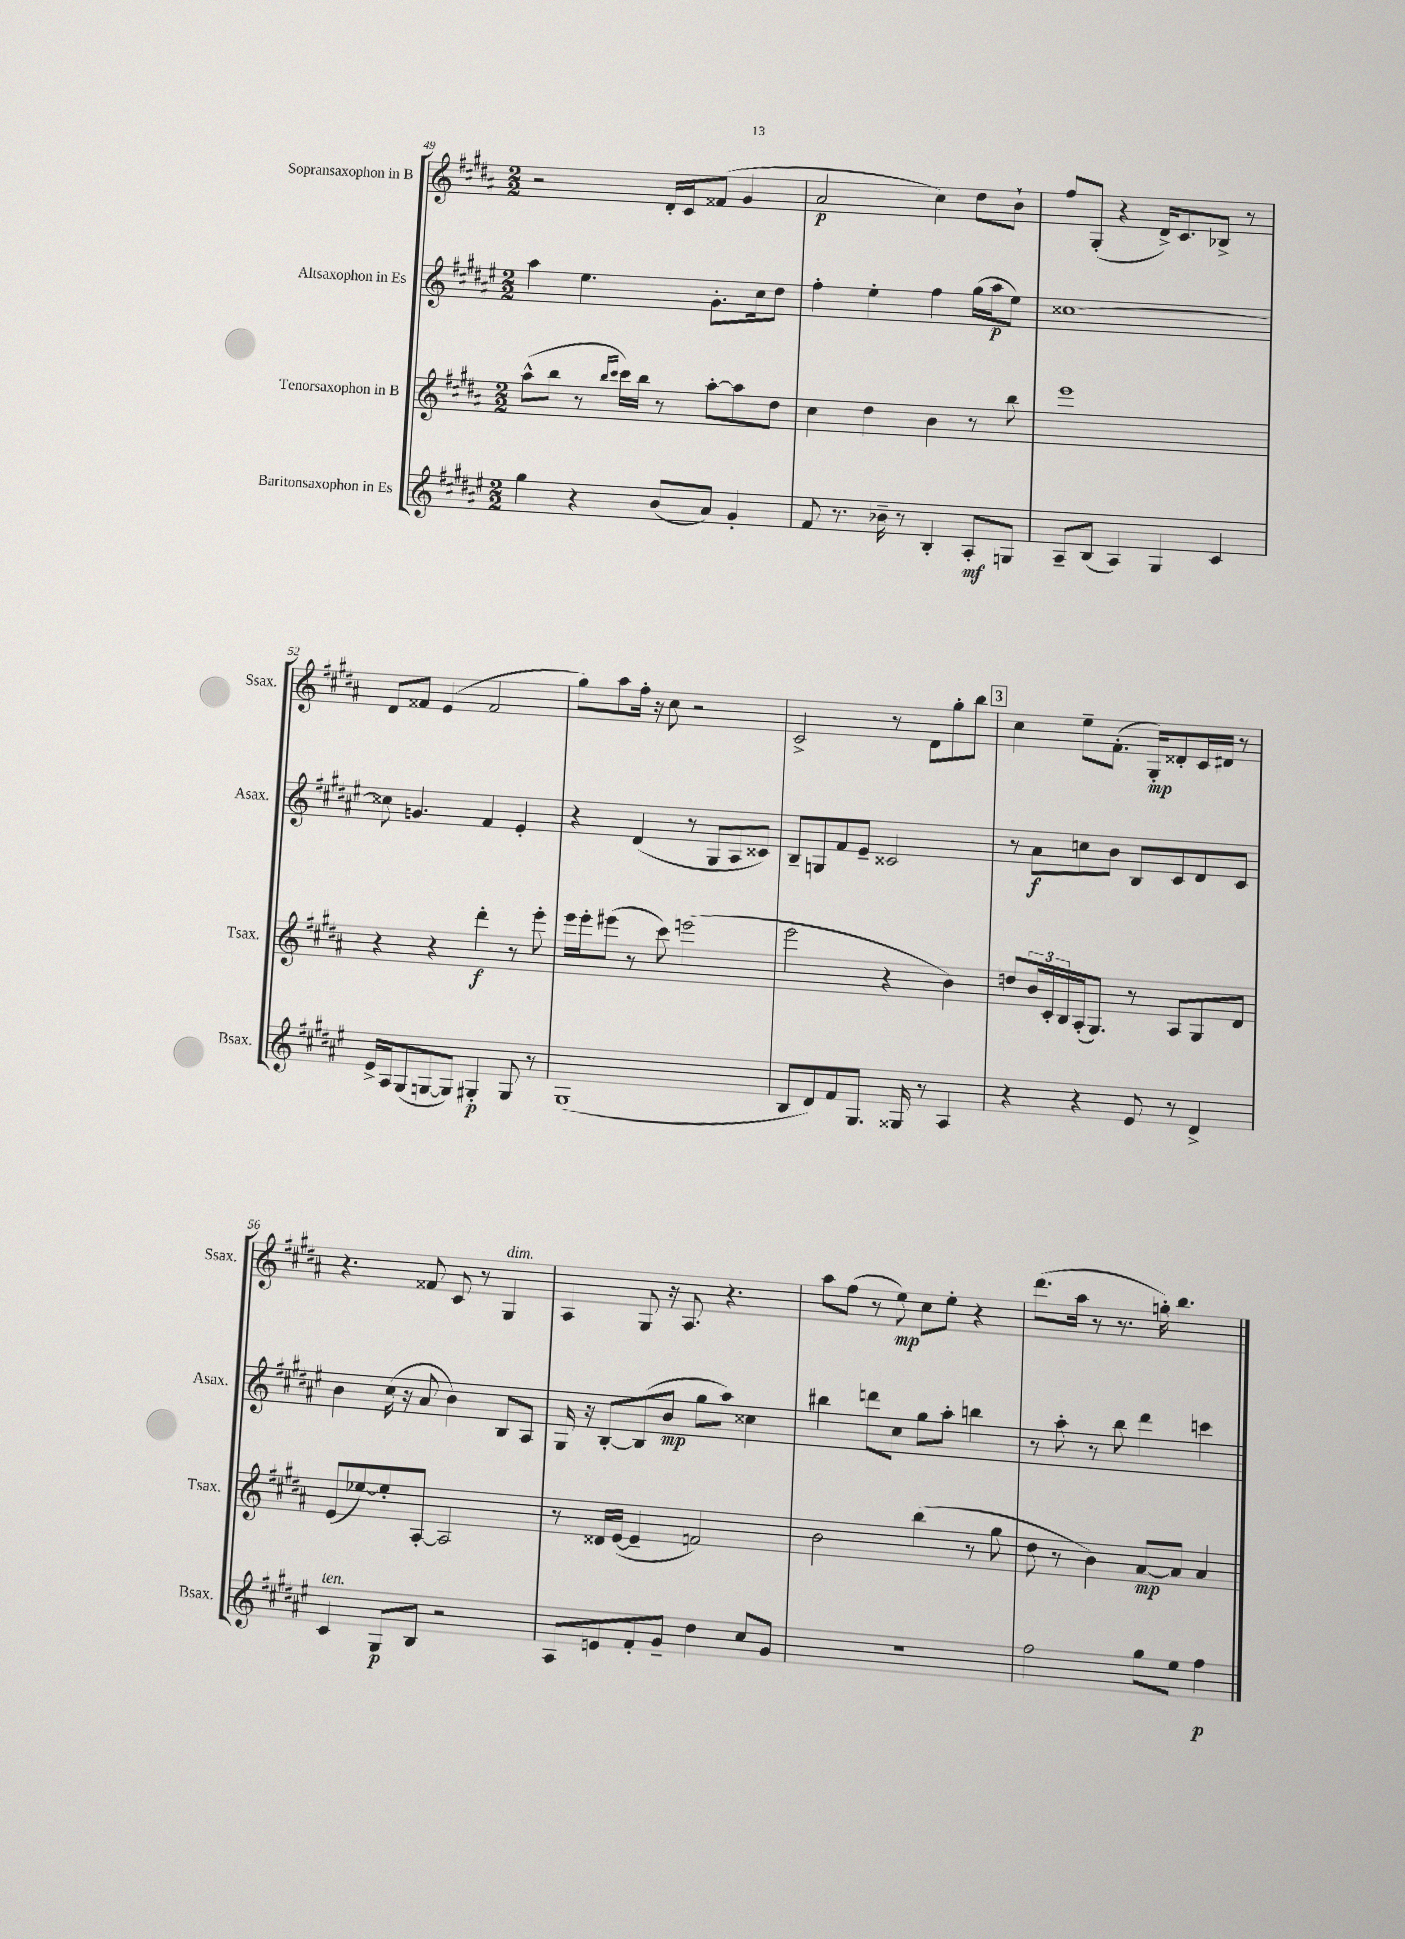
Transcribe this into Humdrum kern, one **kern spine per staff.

**kern	**kern	**kern	**kern
*staff4	*staff3	*staff2	*staff1
*clefG2	*clefG2	*clefG2	*clefG2
*k[f#c#g#d#a#e#]	*k[f#c#g#d#a#]	*k[f#c#g#d#a#e#]	*k[f#c#g#d#a#]
*M2/2	*M2/2	*M2/2	*M2/2
4gg#	(8aa#^^	4aa#	2r
.	8bb	.	.
4r	8r	4.ee#	.
.	16qqbb	.	.
.	16qqccc#	.	.
.	16ccc#)	.	.
.	16bb	.	.
(8b	8r	.	16d#'
.	.	.	16c#
8a#)	[8aa#'	8.g#'	(8f##
4g#'	8aa#]	.	4g#
.	.	16cc#	.
.	8dd#	8dd#	.
=	=	=	=
8f#	4cc#	4ff#'	2a#
8.r	.	.	.
.	4dd#	4ee#'	.
16b-~	.	.	.
8r	.	.	.
4B'	4b	4ff#	4cc#)
8A#'	8r	(16gg#	8dd#
.	.	16aa#	.
8G	8bb	8ee#)	8b`
=	=	=	=
8A#~	1eee	[1cc##	8ff#
(8B	.	.	(8G#'
4A#)	.	.	4r
4G#	.	.	16d#^)
.	.	.	8.c#
4c#	.	.	8B-^
.	.	.	8r
=	=	=	=
16e#^	4r	8cc##]	8d#
16A#	.	.	.
(8G#	.	4.g	8f##
[8G	4r	.	(4e
8G])	.	.	.
4G#'	4ddd#'	4f#	2f##
8G#	8r	4e#'	.
8r	8eee'	.	.
=	=	=	=
(1G#	16eee	4r	8gg#)
.	16eee'	.	.
.	(8eee#	.	8aa#
.	8r	(4d#	16ff#'
.	.	.	16r
.	8ccc#)	.	8cc#
.	(2eee	8r	2r
.	.	8G#	.
.	.	8A#	.
.	.	8c##)	.
=	=	=	=
8B	2eee	8B~	2c#^
8d#)	.	8G	.
8f#	.	8f#	.
8.G#	.	8e#~	.
.	4r	2c##	8r
16G##	.	.	.
8r	.	.	8d#
4A#	4b)	.	8gg#'
.	.	.	8bb
=	=	=	=
4r	8dd	8r	4cc#
.	24b	8a#	.
.	24c#'	.	.
.	24B	.	.
4r	(16A#'	8cc	8ee~
.	8.G#)	.	.
.	.	8b	(8.f#'
8e#	8r	8B	.
.	.	.	16G#')
8r	8A#	8c#	8d##'
4d#^	8G#	8d#	16c#
.	.	.	16d#
.	8d#	8c#	8r
=	=	=	=
4c#	(8e	4b	4.r
.	[8ee-)	.	.
8G#	8ee-']	(16cc#	.
.	.	16r	.
8B	[8A#'	8a#	8f##
2r	2A#]	4b)	8c#
.	.	.	8r
.	.	8B	4G#
.	.	8A#	.
=	=	=	=
8A#	8r	16G#	4A#
.	.	16r	.
8e	16d##	[8B'	.
.	([16e	.	.
8f#'	4e~]	(8B]	8G#
8g#~	.	8b	16r
.	.	.	8.A#
4dd#	2f)	8gg#	.
.	.	8aa#)	4.r
8cc#	.	4cc##	.
8g#	.	.	.
=	=	=	=
1r	2b	4bb#	8aa#
.	.	.	(8ff#
.	.	8ddd	8r
.	.	8cc#	8ee)
.	(4bb	8gg#	8cc#
.	.	8aa#'	8ee'
.	8r	4bb	4r
.	8gg#	.	.
=	=	=	=
2ff#	8dd#	8r	(8.ddd#
.	8r	8aa#'	.
.	.	.	16aa#
.	4b)	8r	8r
.	.	8bb	8.r
8gg#	[8a#	4ddd#	.
.	.	.	16gg')
8ee#	8a#]	.	4.bb
4ff#	4a#	4ccc	.
==	==	==	==
*-	*-	*-	*-
